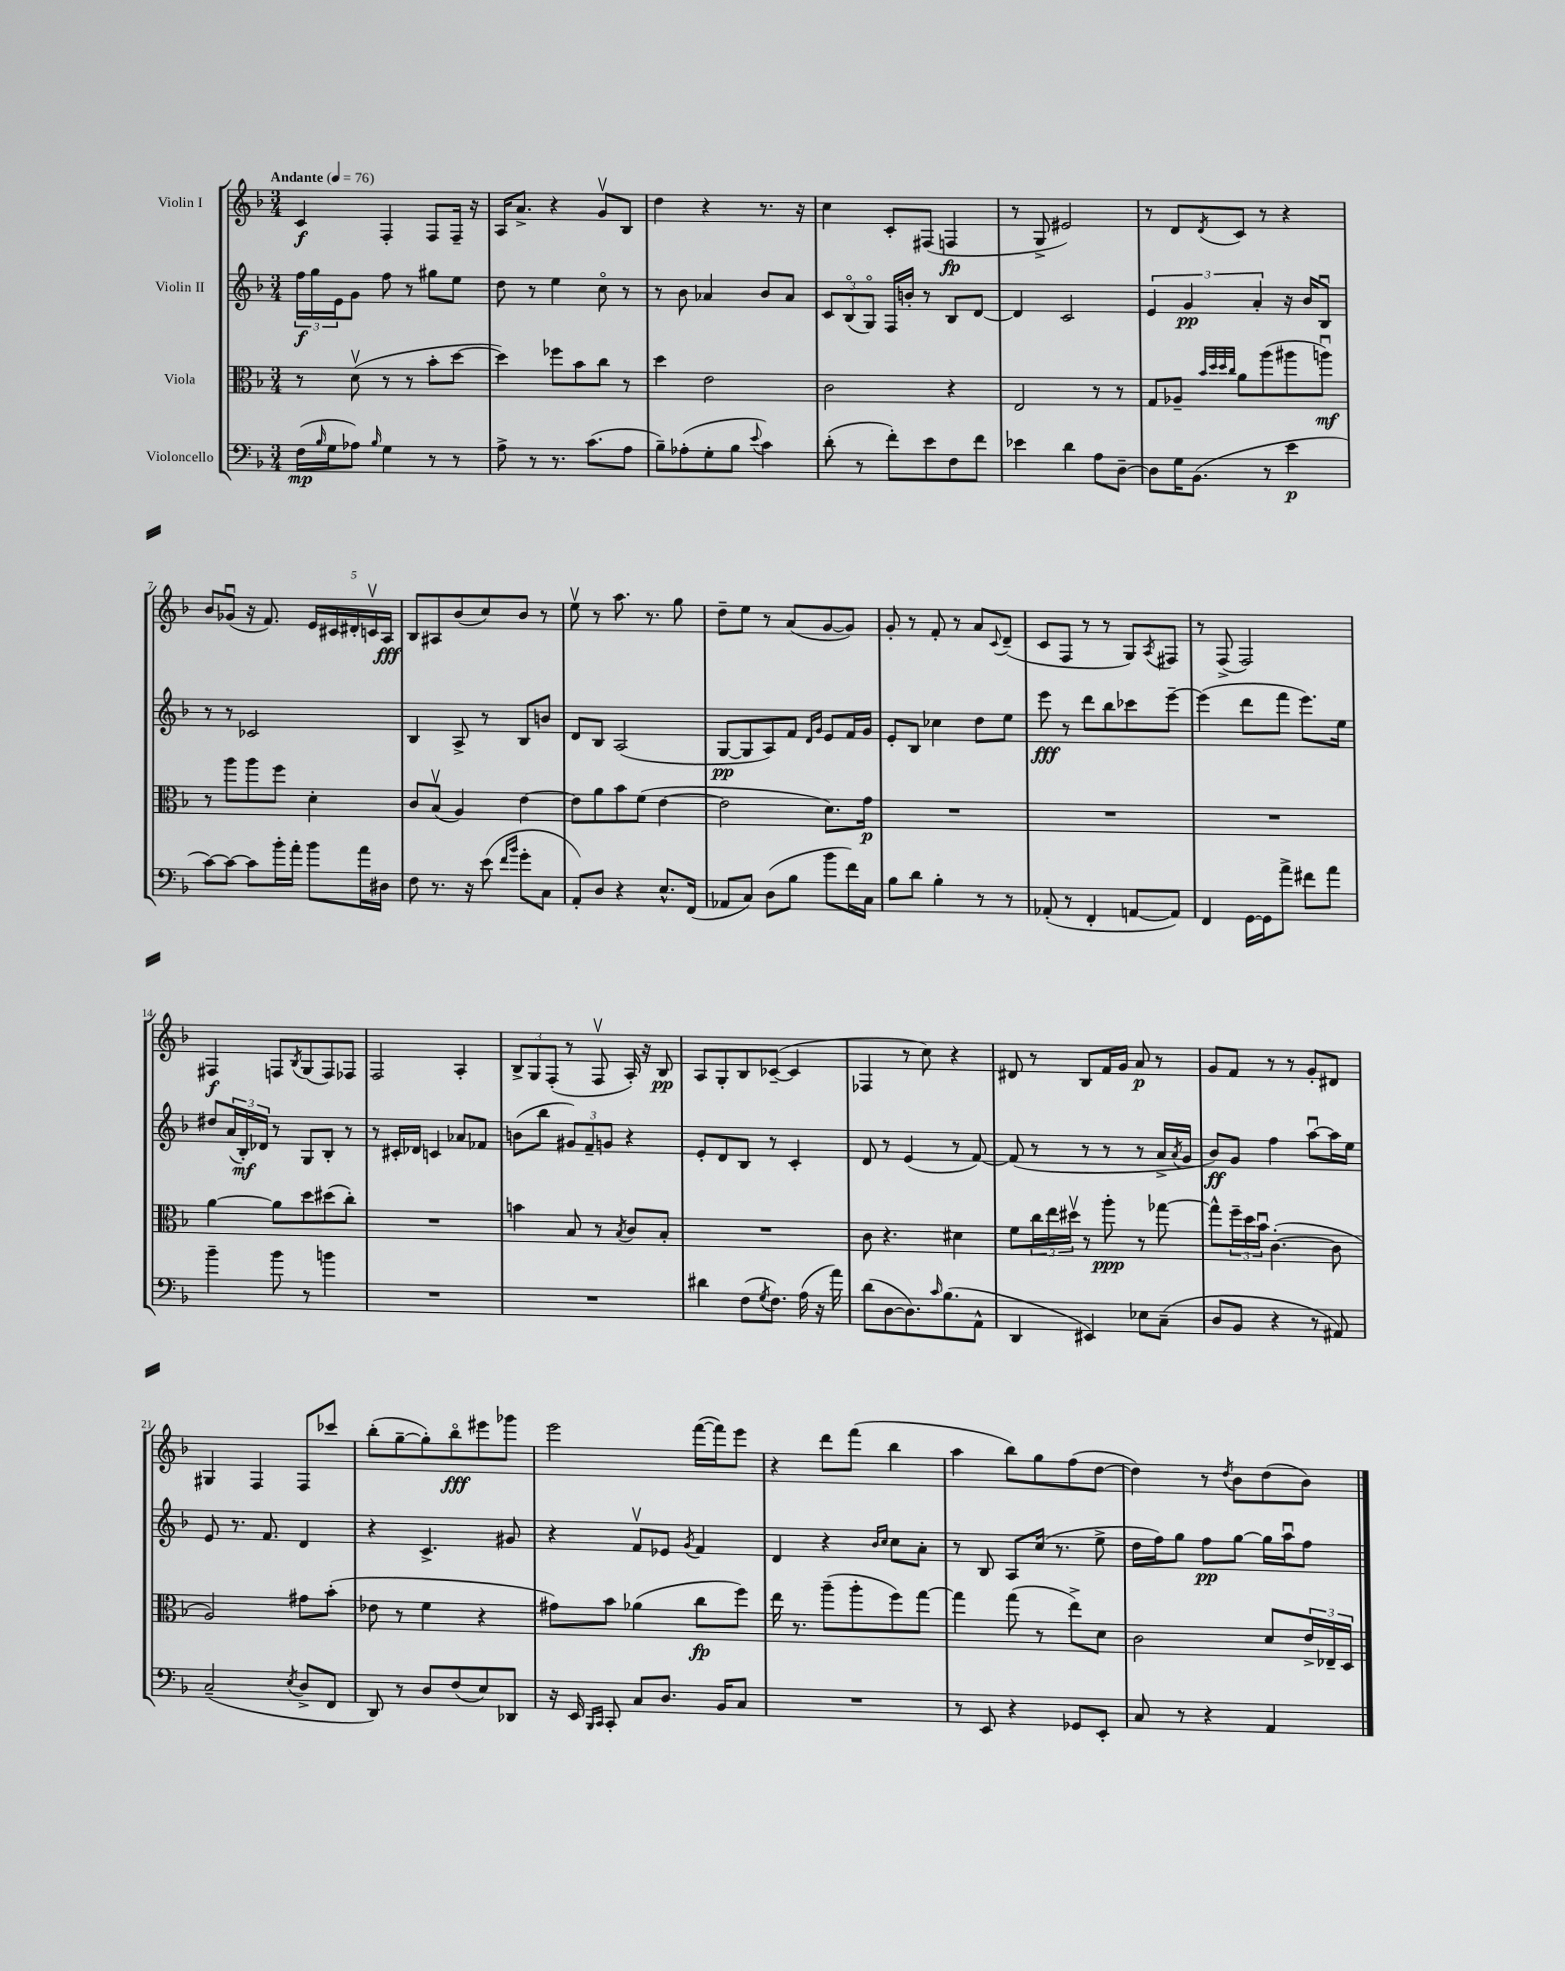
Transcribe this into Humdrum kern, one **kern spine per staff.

**kern	**kern	**kern	**kern
*staff4	*staff3	*staff2	*staff1
*clefF4	*clefC3	*clefG2	*clefG2
*k[b-]	*k[b-]	*k[b-]	*k[b-]
*M3/4	*M3/4	*M3/4	*M3/4
*MM76	*MM76	*MM76	*MM76
(16F	8r	24ff	4c
.	.	24gg	.
16qqB-	.	.	.
16G	.	.	.
.	.	24e	.
8A-)	(8dv	8g	.
16qqB-	.	.	.
4G	8r	8ff	4F'
.	8r	8r	.
8r	8b-'	8gg#	8F
8r	[8dd	8ee	16F~
.	.	.	16r
=	=	=	=
8A^	4dd])	8dd	16A
.	.	.	8.a^
8r	.	8r	.
8.r	8ff-	4ee	4r
.	8b-	.	.
(8.c	.	.	.
.	8cc	8cco	8gv
8A	8r	8r	8B-
=	=	=	=
8B-~)	4dd	8r	4dd
(8A-'	.	8b-	.
8G'	2e	4a-	4r
8B-	.	.	.
8qqe	.	.	.
4c)	.	8b-	8.r
.	.	8a-	.
.	.	.	16r
=	=	=	=
(8d'	2c	12c	4cc
.	.	(12B-o	.
8r	.	.	.
.	.	12Go)	.
8f')	.	16F	8c'
.	.	16b'	.
8e	.	8r	(8F#
8F	4r	8B-	4F
8f	.	[8d	.
=	=	=	=
4e-	2E	4d]	8r
.	.	.	8G^
4d	.	2c	2e#)
8A	8r	.	.
[8D~	8r	.	.
=	=	=	=
8D]	8G	6e	8r
16G	8A-~	.	8d
.	.	6g	.
(8.BB-	.	.	.
.	32qqb-	.	.
.	32qqdd	.	.
.	32qqdd	.	.
.	32qqcc	.	8qd
.	8a	.	8c
.	.	6a'	.
8r	(8aa	.	8r
4e	8aa#	16r	4r
.	.	16b-	.
.	8aau)	8B-u	.
=	=	=	=
[8c)	8r	8r	8b-
8c_	8aa	8r	(8g-u
8c]	8aa	2c-	16r
.	.	.	8.f)
16b-'	8ff	.	.
16a'	.	.	.
8b-	4d'	.	20e
.	.	.	20c#
.	.	.	20d#'
16a	.	.	.
.	.	.	20cv
16D#	.	.	.
.	.	.	20A
=	=	=	=
8F	8c	4B-	8B-
8.r	(8B-v	.	8A#
.	4A)	8A^	(8b-
16r	.	.	.
(8e	.	8r	8cc)
16qqf	.	.	.
16qqb-	.	.	.
8g'	[4e	8B-	8b-
8C	.	8b	8r
=	=	=	=
8AA')	8e]	8d	8eev
8D	8a	8B-	8r
4r	8b-	(2A	8.aa
.	(8f	.	.
.	.	.	8.r
8.E^^	[4e	.	.
.	.	.	8gg
(16FF	.	.	.
=	=	=	=
8AA-	2e]	[8G	8dd~
8C)	.	8G]	8ee
(8D	.	8A)	8r
8B-	.	8f	(8a
.	.	16qqd	.
.	.	16qqg	.
8b-	8.d)	8e	[8g
16f)	.	16f	8g])
16C	16g	16g	.
=	=	=	=
8B-	2.r	8e'	8g'
8d	.	8B-	8r
4B-'	.	4cc-	8f'
.	.	.	8r
8r	.	8dd	8a
.	.	.	8qqc
8r	.	8ee	(8d~
=	=	=	=
(8AA-'	2.r	8eee	8c
8r	.	8r	8F
4FF'	.	8ddd	8r
.	.	8bb-	8r
[8AA	.	8ccc-	8G)
.	.	.	8qA
8AA])	.	[8eee~	8F#
=	=	=	=
4FF	2.r	(4eee]	8r
.	.	.	(8F^
[16GG	.	8ddd	2F)
16GG]	.	.	.
8a^	.	8fff	.
8f#	.	8.eee)	.
8a	.	.	.
.	.	16ee	.
=	=	=	=
4b-~	[4a	8dd#	4F#
.	.	(24a	.
.	.	24B-')	.
.	.	24d-	.
8b-	8a]	8r	8F
.	.	.	8qB-
8r	8dd	8G	(8G
4b	(8dd#	8B-'	8F)
.	8cc')	8r	8F-
=	=	=	=
2.r	2.r	8r	2F
.	.	16c#'	.
.	.	16d-	.
.	.	4c	.
.	.	8a-	4A'
.	.	8f-	.
=	=	=	=
2.r	4b	(8b	12B-^
.	.	.	12G
.	.	8bb-	.
.	.	.	(12F'
.	8B-	12g#)	8r
.	.	12f~	.
.	8r	.	8Fv
.	.	12g	.
.	8qB-	.	.
.	8c	4r	16A')
.	.	.	16r
.	8B-'	.	8B-
=	=	=	=
4d#	2.r	8e'	8A
.	.	8d	8G'
(8F	.	8B-	8B-
8qG	.	.	.
8.F)	.	8r	([8c-~
.	.	4c'	4c-]
(16A	.	.	.
16r	.	.	.
16a)	.	.	.
=	=	=	=
(8d	8c	8d	4F-
[8D	4.r	8r	.
8.D])	.	(4e	8r
.	.	.	8cc)
16qqc	.	.	.
(8.B-	.	.	.
.	4d#	8r	4r
8AA^^	.	[8f)	.
=	=	=	=
4DD	8f	(8f]	8d#
.	24cc	8r	8r
.	24ee	.	.
.	24dd#v	.	.
4EE#)	8r	8r	8B-
.	8aa'	8r	16f
.	.	.	16g
8E-	8r	8r	8a
(8C~	[8gg-	16a^	8r
.	.	8qa	.
.	.	16g	.
=	=	=	=
8D	8gg-^^]	8b-)	8g
8BB-	24ff~	8g	8f
.	24dd	.	.
.	24b-u	.	.
4r	([4.c'	4ff	8r
.	.	.	8r
8r	.	[8aau	8g'
8AA#)	8c]	16aa]	8d#
.	.	16ee	.
=	=	=	=
(2C~	2A)	8e	4G#
.	.	8.r	.
.	.	.	4F
.	.	8.f	.
8qE	.	.	.
8D^	8g#	4d	8F
8FF	(8b-'	.	8ccc-
=	=	=	=
8DD)	8e-	4r	(8bb-'
8r	8r	.	[8gg~
8D	4f	4.c^	8gg'])
(8F	.	.	8bb-o
8E)	4r	.	8eee#
8DD-	.	8g#	8ggg-
=	=	=	=
16r	8g#)	4r	2eee
16EE	.	.	.
16qqBBB-	.	.	.
16qqCC	.	.	.
8CC'	8b-	.	.
8C	(4a-	8fv	.
8.D	.	8e-	.
.	.	8qg	.
.	8cc	4f	([16fff
16BB-	.	.	16fff])
8C	8ff)	.	8eee
=	=	=	=
2.r	16ee	4d	4r
.	8.r	.	.
.	(8aa~	4r	8ddd
.	8aa'	.	(8fff
.	.	16qqb-	.
.	.	16qqcc	.
.	8ff)	8cc	4bb-
.	[8gg	8a'	.
=	=	=	=
8r	4gg]	8r	4aa
8EE	.	8B-	.
4r	(8gg	8A	8bb-)
.	8r	(16cc	8gg
.	.	8.r	.
8GG-	8ee^)	.	(8ff
8EE'	8d	8ee^	[8dd
=	=	=	=
8C	2c	16dd	4dd])
.	.	16ff)	.
8r	.	8gg	.
4r	.	8ff	8r
.	.	.	8qdd
.	.	[8gg	8b-
4AA	8d	16gg]	(8dd
.	.	16aau	.
.	24e^	8ff	8b-)
.	24E-~	.	.
.	24D	.	.
==	==	==	==
*-	*-	*-	*-
